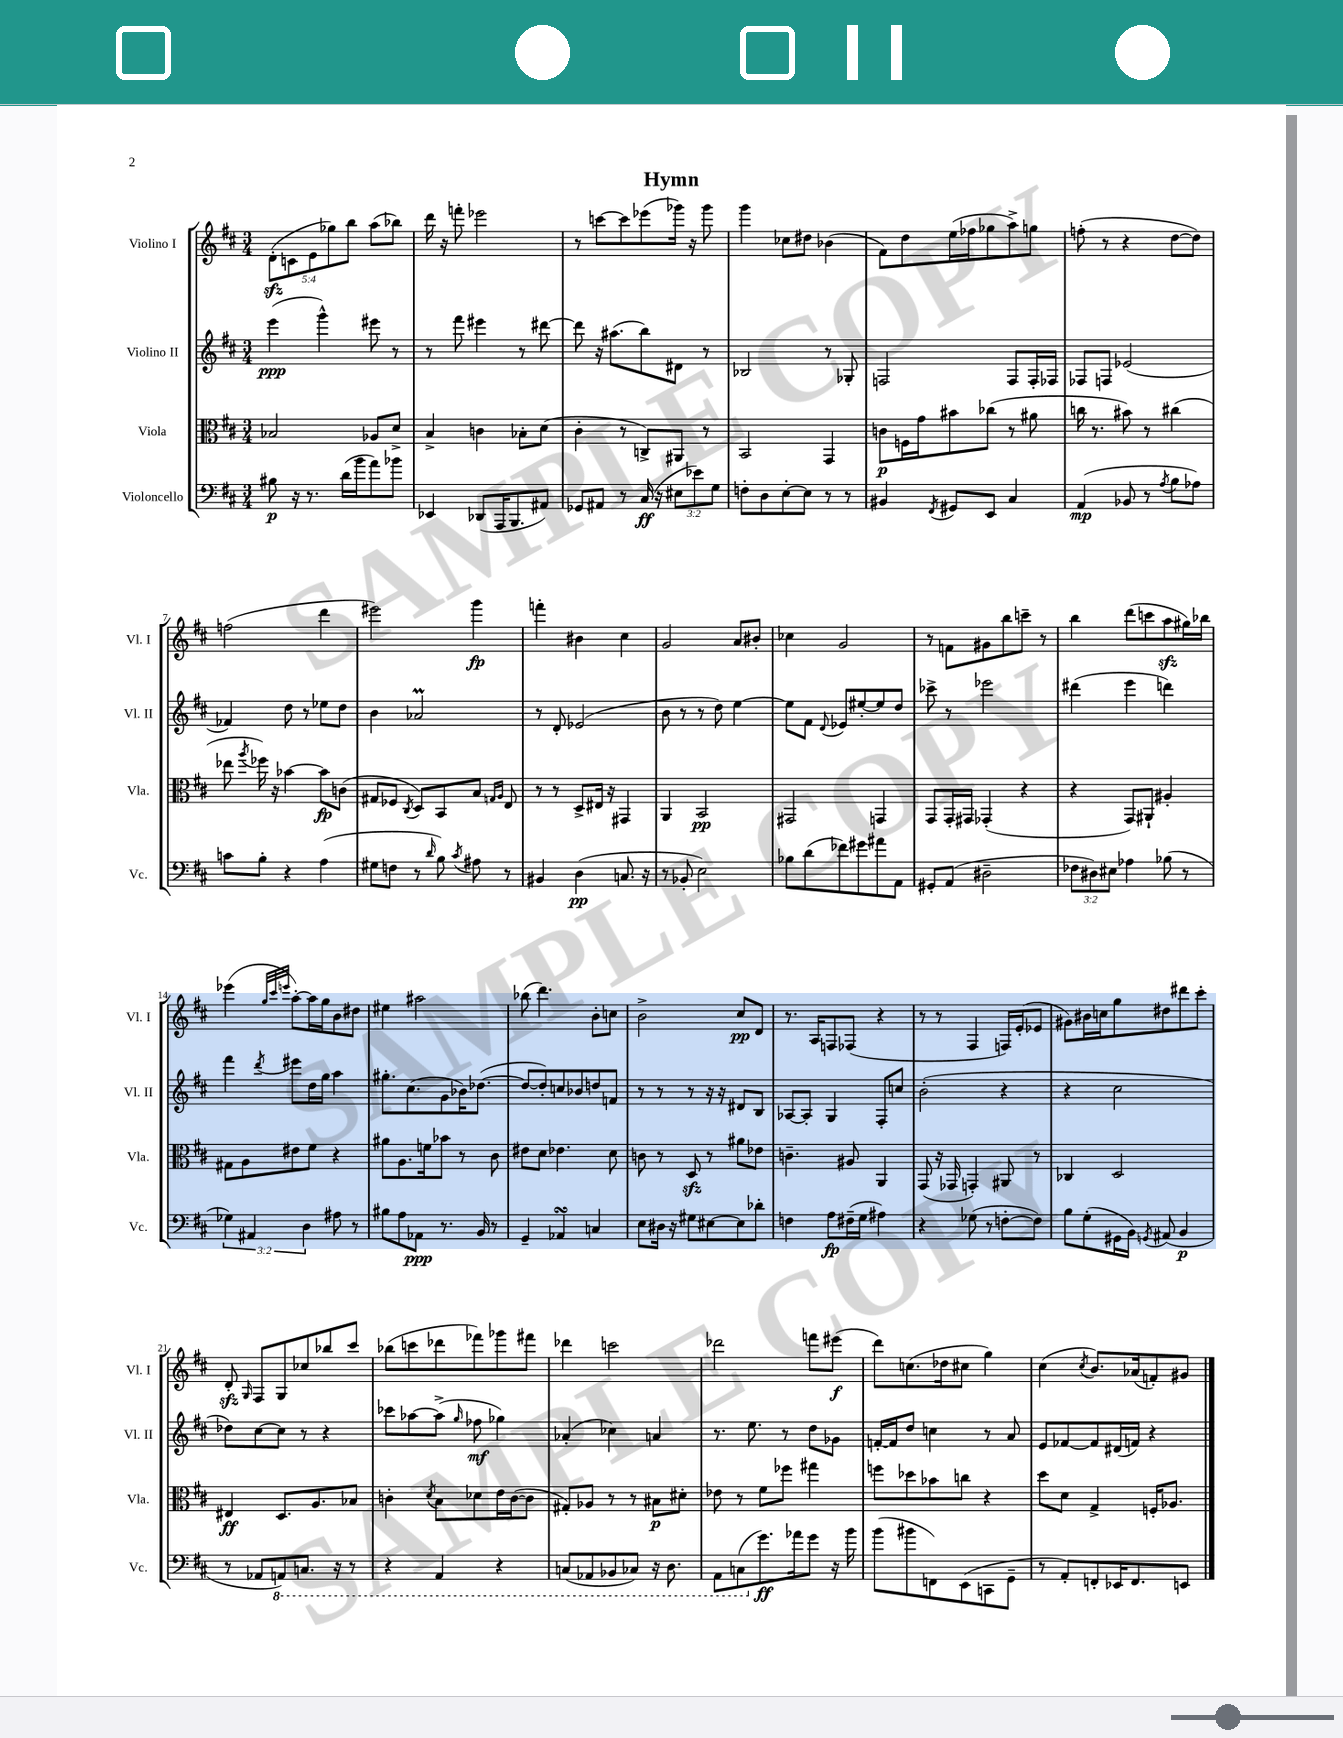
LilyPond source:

\header { title = "Hymn" }
<<
\new StaffGroup <<
\new Staff = "s0" \with { instrumentName = "Violino I" shortInstrumentName = "Vl. I" } {
    \clef treble \key d \major \numericTimeSignature \time 3/4 \override Staff.TupletNumber.text = #tuplet-number::calc-fraction-text
    \autoBeamOff \tuplet 5/4 { d'8[-.\sfz( c'8 e'8 ges''8) b''8] } a''8[( bes''8]) |
    d'''16 r16 f'''8-. ees'''2 |
    r8 c'''8[~ c'''8 ees'''8( ges'''16]) r16 ges'''8 |
    g'''4 ces''8[ dis''8] bes'4( |
    fis'8[) d''8 e''16( fes''16 ges''8 a''8->) g''8] |
    f''8-.( r8 r4 d''8[~ d''8]) |
    f''2( d'''4 |
    eis'''2) g'''4\fp |
    f'''4-. bis'4 cis''4 |
    g'2 a'8[ bis'8]-. |
    ces''4 g'2 |
    r8 f'8[ gis'8 b''8 c'''8]-- r8 |
    b''4 d'''8[( c'''8 a''8\sfz gis''16) bes''16] |
    ees'''4( \grace { g''32[ cis'''32 e'''32] } a''8[~-.) a''16 g''16 b'8 dis''8] |
    eis''4 ais''2 |
    bes''8( d'''4.) b'8[-. c''8] |
    b'2-> cis''8[\pp d'8] |
    r8. a16[ f8 fes8]( r4 |
    r8 r8 fis4 f16[) e'16-.( ees'8] |
    gis'8[) bis'16 c''16 g''8 dis''8 dis'''8 cis'''8]-. |
    d'8-.\sfz \grace { g16 } fis8[ g8 ces''8 bes''8 cis'''8] |
    bes''8[( c'''8 des'''8 fes'''8) ges'''8 fis'''8] |
    des'''4 c'''2 |
    des'''2 f'''8[ eis'''8]\f( |
    d'''8[) c''8.( des''16 cis''8] g''4) |
    cis''4( \acciaccatura { cis''8 } b'8.[) aes'16( f'8-.) gis'8] \bar "|." |
}
\new Staff = "s1" \with { instrumentName = "Violino II" shortInstrumentName = "Vl. II" } {
    \clef treble \key d \major \numericTimeSignature \time 3/4
    \autoBeamOff e'''4\ppp( g'''4-^) eis'''8 r8 |
    r8 fis'''8 eis'''4 r8 dis'''8~ |
    dis'''8 r16 ais''8.[( b''8) dis'8] r8 |
    bes2 r8 ges8-. |
    f2 f8[ f16-. fes16] |
    fes8[ f8] ees'2( |
    fes'4) d''8 r8 ees''8[ d''8] |
    b'4 aes'2\prall |
    r8 d'8-. ees'2( |
    b'8 r8 r8 d''8) e''4~ |
    e''8[ fis'8] \appoggiatura { d'8 } ees'8[ eis''8~-. eis''8 d''8] |
    ces'''8-> r8 ees'''2 |
    dis'''4( e'''4 d'''4) |
    fis'''4 \acciaccatura { d'''8 } eis'''8[ d''16 g''16] a''4 |
    gis''8.[-. cis''8.( g'8 bes'16) des''8.]~( |
    des''8[~ des''8-.) c''8 bes'8 d''8 f'8] |
    r8 r8 r8 r16 r16 dis'8[ b8] |
    aes8[~ aes8]-. g4 fis8[-. c''8] |
    b'2-.( r4 |
    r4 cis''2 |
    des''8[) cis''8~ cis''8] r8 r4 |
    ces'''8[ aes''8~ aes''8]->( \grace { g''16 } fes''8\mf ges''4) |
    aes'4-.( ces''4) a'4 |
    r8. e''8. r8 d''8[ ges'8] |
    f'16[~-. f'16 d''8] c''4 r8 a'8 |
    e'8[ fes'8~ fes'8 dis'16( f'16]) r4 \bar "|." |
}
\new Staff = "s2" \with { instrumentName = "Viola" shortInstrumentName = "Vla." } {
    \clef alto \key d \major \numericTimeSignature \time 3/4
    \autoBeamOff bes2 aes8[ d'8]-> |
    b4-> c'4 bes8[-. d'8]( |
    cis'4-. r8 c8[->) ais,8] r8 |
    b,2 g,4 |
    c'8[\p f16 g'16 bis'8 ces''8]( r8 ais'8 |
    c''16 r8. bis'8) r8 cis''4( |
    ees''8 \acciaccatura { a''8 } fes''16) r16 bes'4~ bes'8[\fp c'8]( |
    gis8[ fes8] \acciaccatura { cis8 } d8[) b,8 b8] \grace { g16[ a16] } e8 |
    r8 r8 d8[-> eis16] r16 gis,4 |
    a,4 b,2\pp |
    gis,2 g,4 |
    g,8[ g,16-. gis,16] ges,4-.( r4 |
    r4 g,8[) ais,8]-! ais4-. |
    gis8[ a8 eis'8 fis'8] r4 |
    ais'8[ a8. f'16 bes'8] r8 cis'8 |
    eis'8[ d'8] ees'4. d'8 |
    c'8 r8 d8\sfz r8 ais'8[ ees'8] |
    c'4.-- ais8 a,4 |
    g,8( r16 ges,16 g,4-.) ais,8 r8 |
    ces4 d2 |
    eis4\ff d8.[ a8. bes8] |
    c'4-. \acciaccatura { d'8 } b8[ des'8 e'16 c'16~( c'8] |
    gis8[-.) aes8] r8 r8 bis8[\p dis'8]-. |
    ees'8 r8 fis'8[ fes''8] gis''4 |
    f''8[ des''8 bes'8 c''8] r4 |
    d''8[ d'8] g4-> f16[-. aes8.] \bar "|." |
}
\new Staff = "s3" \with { instrumentName = "Violoncello" shortInstrumentName = "Vc." } {
    \clef bass \key d \major \numericTimeSignature \time 3/4 \override Staff.TupletNumber.text = #tuplet-number::calc-fraction-text
    \autoBeamOff bis8\p r16 r8. d'16[( b'16 a'8) bes'8] |
    ees,4 des,8[( a,,16 b,,8. ais,8]) |
    ges,8[ ais,8] r8 cis16\ff( r16 \tuplet 3/2 { eis8[ ees'8) g8] } |
    f8[-. d8 e8~-. e8] r8 r8 |
    bis,4 \acciaccatura { fis,8 } gis,8[ e,8] cis4 |
    a,4\mp( bes,8 r8 \acciaccatura { a8 } b8[ aes8]) |
    c'8[ b8]-. r4 a4( |
    gis8[ f8] r8 \grace { d'16 } b8) \acciaccatura { cis'8 } ais8 r8 |
    bis,4 d4\pp( c8. r16 |
    r8 bes,8-. e2) |
    bes8[ d'8( fes'8) gis'8 ais'8 a,8] |
    gis,8[-. a,8]( dis2-- |
    \tuplet 3/2 { fes8[ dis8) eis8] } aes4 bes8( r8 |
    \tuplet 3/2 { ges4) ais,4 d4 } ais8 r8 |
    bis8[ a8 aes,8]\ppp r8. b,16 r8 |
    g,4-- aes,4\turn c4 |
    e8[ dis16] r16 gis8[ eis8~ eis8 des'8]-. |
    f4 a8[\fp fis16--( g16] ais4) |
    r4 ges8( r8 f8[~-. f8]) |
    b8[ g8-.( gis,16 b,16]) \acciaccatura { g,8 } ais,8( b,4\p |
    r8 aes,8[ \ottava #-1 a,,!8) c,8.] r16 r8 |
    r4 a,,4 r4 |
    c,8[( aes,,8 bes,,8 ces,8]) r16 d,8. |
    a,,8[ c,8( \ottava #0 g'8.\ff) aes'16 g'8] r16 b'16 |
    b'8[( bis'8 f,8) e,8( c,8 g,8]-- |
    r8 a,8[-.) f,8-. ees,16 f,8. e,8] \bar "|." |
}
>>
>>
